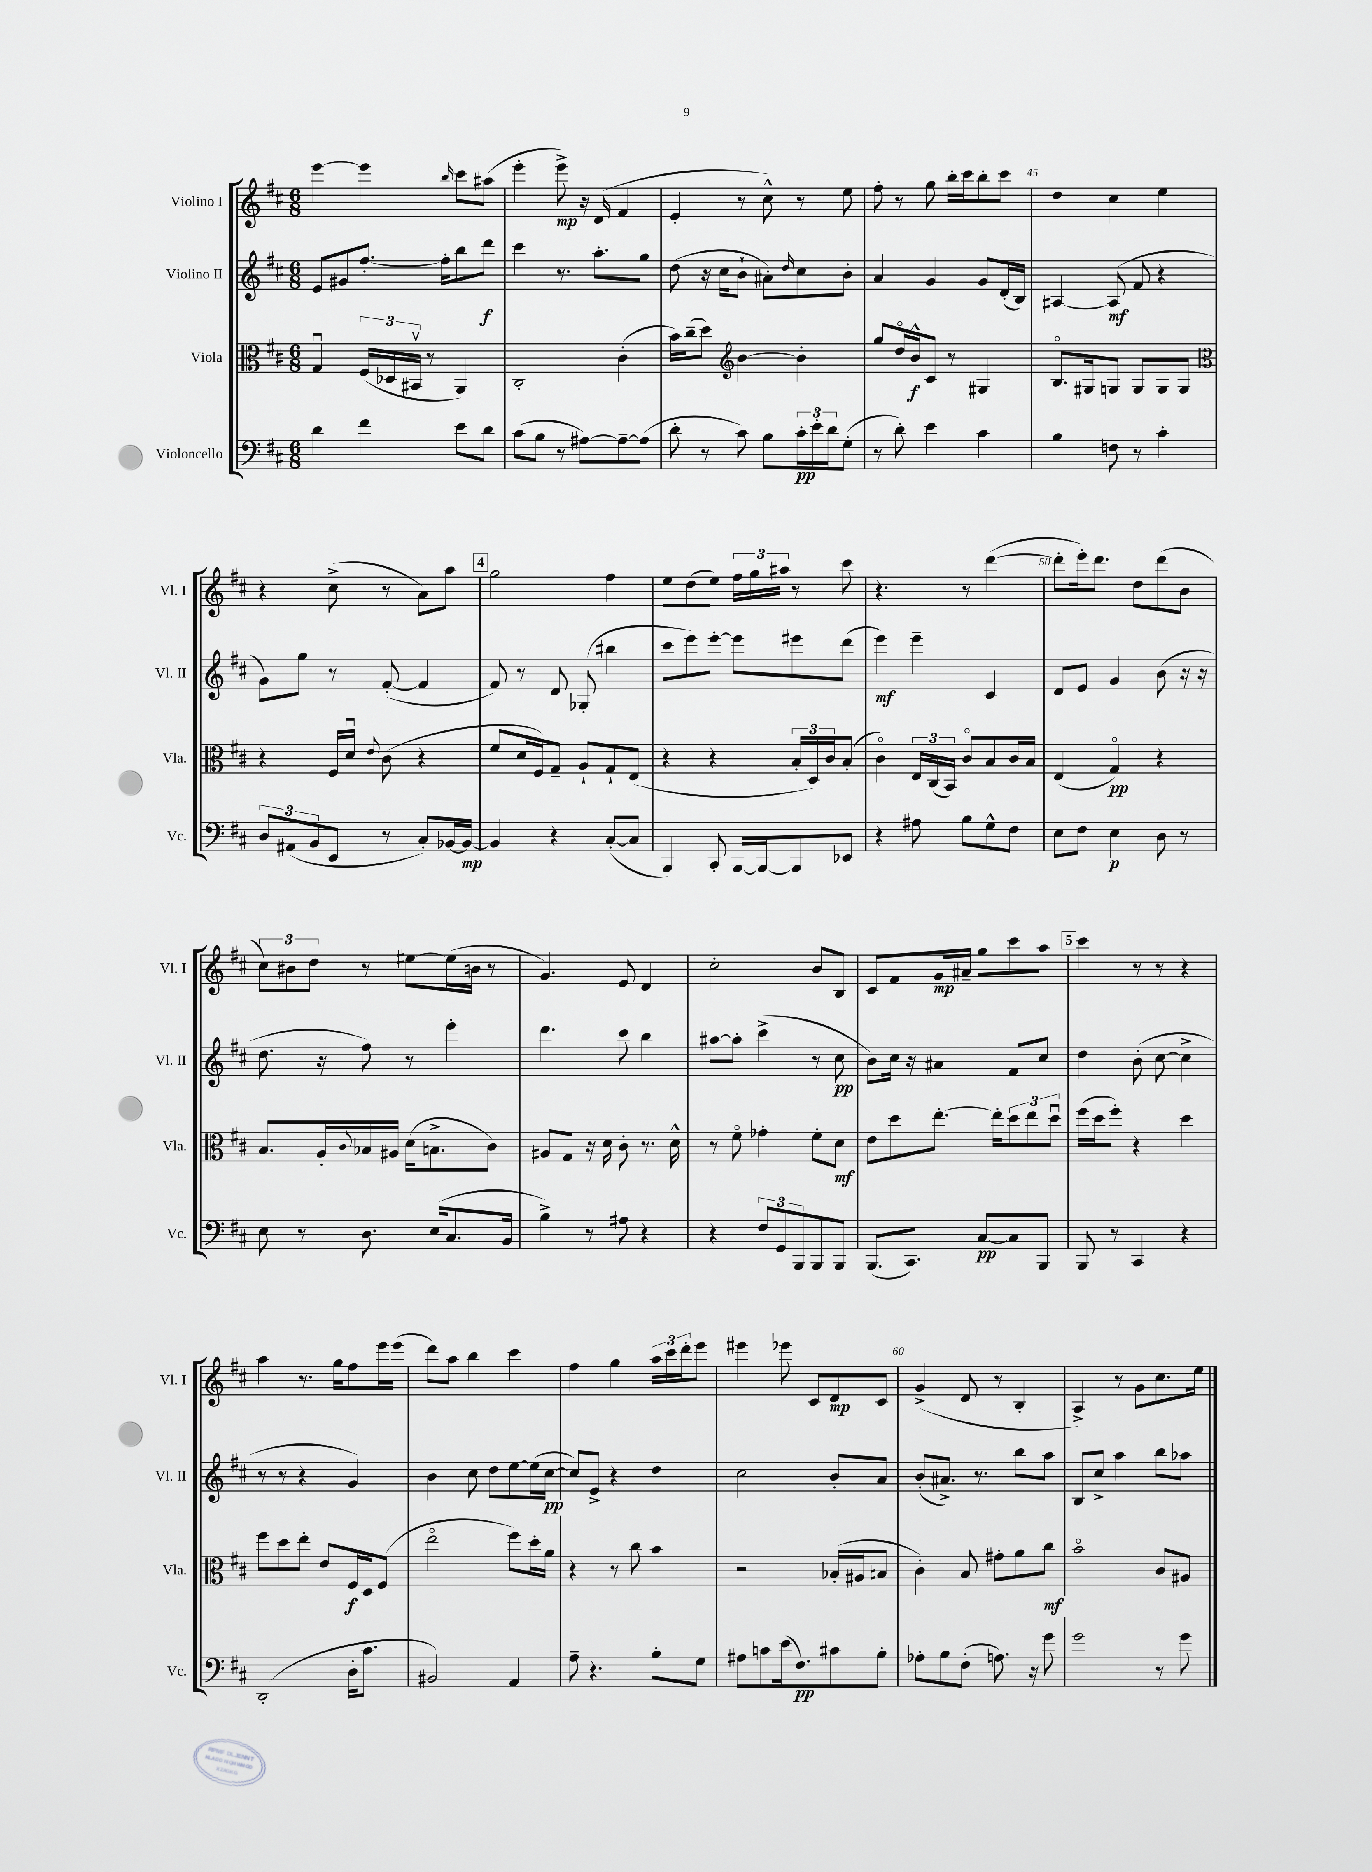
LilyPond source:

<<
\new StaffGroup <<
\new Staff = "s0" \with { instrumentName = "Violino I" shortInstrumentName = "Vl. I" } {
    \clef treble \key d \major \numericTimeSignature \time 6/8
    e'''4~ e'''4 \grace { b''16 } cis'''8 ais''8( |
    e'''4-. e'''8->\mp) r16 d'16( fis'4 |
    e'4-. r8 cis''8-^) r8 e''8 |
    fis''8-. r8 g''8 b''16-. cis'''16 b''8-. cis'''8 |
    d''4 cis''4 e''4 |
    r4 cis''8->( r8 a'8) a''8 |
    \mark \markup { \box "4" } g''2 fis''4 |
    e''8 d''8( e''8) \tuplet 3/2 { fis''16 g''16 ais''16 } r8 cis'''8 |
    r4. r8 d'''4~( |
    d'''8-. e'''16-.) d'''8. d''8 d'''8( b'8 |
    \tuplet 3/2 { cis''8) bis'8 d''8 } r8 eis''8~ eis''16( b'16 r8 |
    g'4.) e'8 d'4 |
    cis''2-. b'8 b8 |
    cis'8 fis'8 g'16\mp ais'16-- g''8 cis'''8 a''8 |
    \mark \markup { \box "5" } cis'''4 r8 r8 r4 |
    a''4 r8. g''16 fis''8 e'''16 e'''16( |
    d'''8) a''8 b''4 cis'''4 |
    fis''4 g''4 \tuplet 3/2 { a''16 cis'''16 d'''16-. } e'''8 |
    eis'''4 ees'''8 cis'8 d'8\mp cis'8 |
    g'4->( d'8 r8 b4-. |
    a4->) r8 g'8 cis''8. e''16 \bar "|." |
}
\new Staff = "s1" \with { instrumentName = "Violino II" shortInstrumentName = "Vl. II" } {
    \clef treble \key d \major \numericTimeSignature \time 6/8
    e'8 gis'8 fis''8.~-. fis''16-. b''8 d'''8\f |
    cis'''4 r8. a''8.-. g''8 |
    d''8( r16 cis''16 b'8-! ais'8-.) \grace { d''16 } cis''8 b'8-. |
    a'4 g'4 g'8 d'16-.( b16) |
    ais4~ ais8\mf( fis'8 r4 |
    g'8) g''8 r8 fis'8~-.( fis'4 |
    \mark \markup { \box "4" } fis'8) r8 d'8 ges8-.( bis''4 |
    cis'''8 e'''8) e'''8~-. e'''8 eis'''8 d'''8( |
    e'''4\mf) e'''4-- cis'4 |
    d'8 e'8 g'4 b'8( r16 r16 |
    d''8. r16 fis''8) r8 e'''4-. |
    d'''4. cis'''8 b''4 |
    ais''8~ ais''8-. cis'''4->( r8 cis''8\pp |
    b'8) cis''16 r16 ais'4 fis'8 cis''8 |
    \mark \markup { \box "5" } d''4 b'8-.( cis''8~ cis''4-> |
    r8 r8 r4 g'4) |
    b'4 cis''8 d''8 e''8~ e''16( cis''16~\pp |
    cis''8) e'8-> r4 d''4 |
    cis''2 b'8-. a'8 |
    b'8-.( ais'8.->) r8. b''8 a''8 |
    b8 cis''8-> a''4 b''8 aes''8 \bar "|." |
}
\new Staff = "s2" \with { instrumentName = "Viola" shortInstrumentName = "Vla." } {
    \clef alto \key d \major \numericTimeSignature \time 6/8
    g4\downbow \tuplet 3/2 { fis16( des16 bis,16\upbow } r8 a,4) |
    cis2-. cis'4-.( |
    b'16) cis''16--( d''8) \clef treble b'4~ b'4-. |
    g''8 d''16\flageolet b'16-^\f cis'8 r8 gis4 |
    b8.\flageolet gis16 g8 g8 g8 g8 |
    \clef alto r4 fis16 d'16\downbow \appoggiatura { e'8 } cis'8( r4 |
    \mark \markup { \box "4" } fis'8 d'16 fis16) g8-- a8-! g8-! e8( |
    r4 r4 \tuplet 3/2 { b16-. d16) cis'16 } b8-.( |
    cis'4\flageolet) \tuplet 3/2 { e16 cis16( b,16) } cis'8\flageolet b8 cis'16 b16 |
    e4( g4\flageolet\pp) r4 |
    b8. a16-. \appoggiatura { cis'8 } bes16 ais16 d'16( b8.-> cis'8) |
    ais8 g8 r16 d'16 cis'8-. r8. d'16-^ |
    r8 fis'8\flageolet ges'4-. fis'8-. d'8\mf |
    e'8 d''8 e''8.~-. e''16-. \tuplet 3/2 { d''8 e''8 d''8\downbow } |
    \mark \markup { \box "5" } fis''16( d''16 fis''8-.) r4 d''4 |
    fis''8 d''8 e''8-. e'8 fis16\f d16 fis8( |
    e''2\flageolet fis''8) d''16-. a'16 |
    r4 r8 cis''8 b'4 |
    r2 bes16-.( ais16 b8 |
    cis'4-.) b8 gis'8-. a'8 cis''8\mf |
    b'2\flageolet cis'8 ais8 \bar "|." |
}
\new Staff = "s3" \with { instrumentName = "Violoncello" shortInstrumentName = "Vc." } {
    \clef bass \key d \major \numericTimeSignature \time 6/8
    d'4 fis'4 e'8 d'8 |
    cis'8( b8 r8 ais8~) ais8~-- ais8( |
    d'8-. r8 cis'8) b8 \tuplet 3/2 { cis'16-.\pp e'16-. d'16 } g8-.( |
    r8 d'8-.) e'4 cis'4 |
    b4 f8 r8 cis'4-. |
    \tuplet 3/2 { d8 ais,8( b,8 } e,8 r8 cis8-.) bes,16~ bes,16~\mp |
    \mark \markup { \box "4" } bes,4 r4 cis8~-.( cis8 |
    b,,4) cis,8-. b,,16~ b,,16~ b,,8 ees,8 |
    r4 ais8 b8 g8-^ fis8 |
    e8 fis8 e4\p d8 r8 |
    e8 r8 d8. e16( cis8. b,16 |
    b4->) r8 ais8 r4 |
    r4 \tuplet 3/2 { fis8 g,8 b,,8 } b,,8 b,,8 |
    b,,8.( cis,8.) cis8~\pp cis8 b,,8 |
    \mark \markup { \box "5" } b,,8 r8 cis,4 r4 |
    d,2-.( d16-. cis'8. |
    bis,2) a,4 |
    a8-- r4. b8-. g8 |
    ais8 c'8 e'16( fis8.\pp) cis'8 b8-. |
    aes8-. b8 fis8-.( a8.) r16 g'8 |
    g'2 r8 g'8 \bar "|." |
}
>>
>>
\layout { \context { \Score currentBarNumber = #41 \override BarNumber.break-visibility = ##(#f #t #t) barNumberVisibility = #(every-nth-bar-number-visible 5) } }
